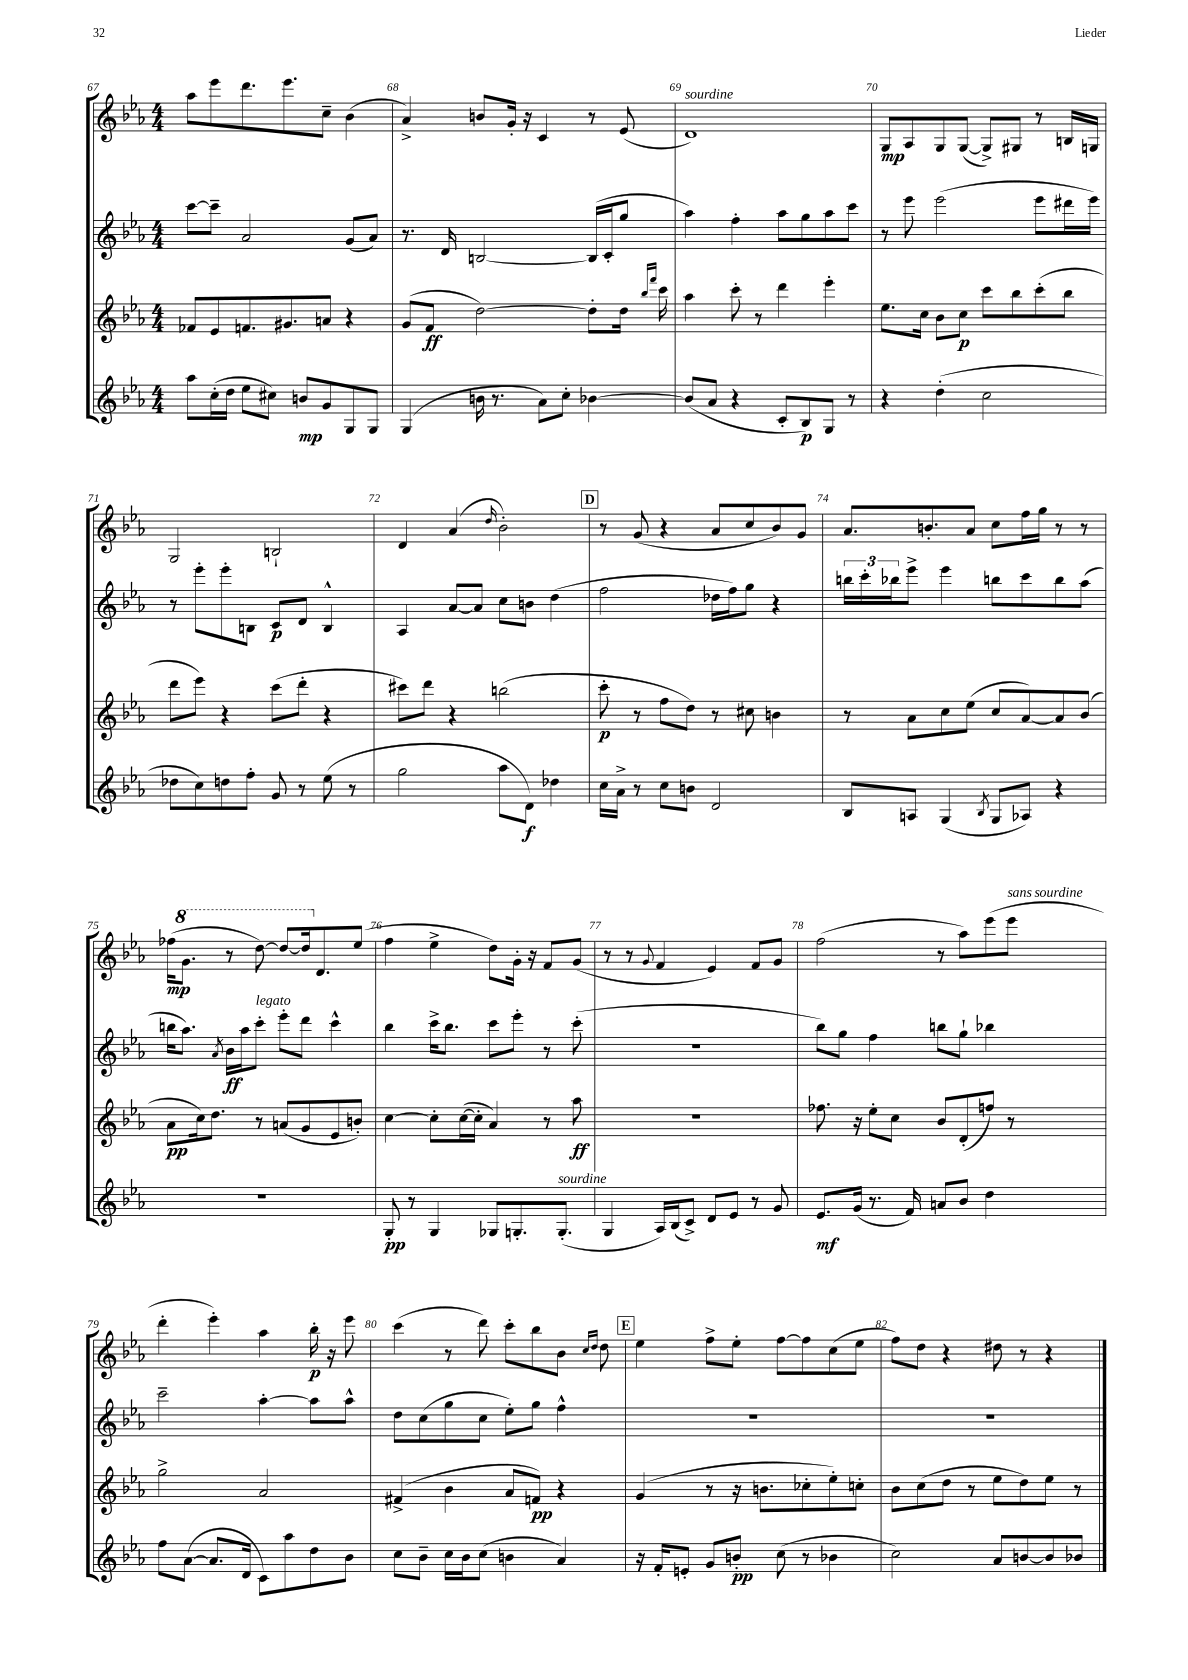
<<
\new StaffGroup <<
\new Staff = "s0" {
    \clef treble \key ees \major \numericTimeSignature \time 4/4
    aes''8 ees'''8 d'''8. ees'''8. c''8-- bes'4( |
    aes'4->) b'8 g'16-. r16 c'4 r8 ees'8( |
    d'1^\markup { \italic "sourdine" }) |
    g8\mp aes8 g8 g8~( g8->) gis8 r8 b16 g16 |
    g2 b2-! |
    d'4 aes'4( \grace { d''16 } bes'2-.) |
    \mark \markup { \box "D" } r8 g'8( r4 aes'8 c''8 bes'8) g'8 |
    aes'8. b'8.-. aes'8 c''8 f''16 g''16 r8 r8 |
    fes''16\mp( \ottava #1 g''8. r8 d'''8~) d'''8~ d'''16 \ottava #0 d'8. ees''8( |
    f''4 ees''4-> d''8) g'16-. r16 f'8 g'8( |
    r8 r8 \appoggiatura { g'8 } f'4 ees'4) f'8 g'8 |
    f''2( r8 aes''8) ees'''8( ees'''8^\markup { \italic "sans sourdine" } |
    d'''4-. ees'''4-.) aes''4 bes''16-.\p r16 ees'''8 |
    c'''4( r8 d'''8) c'''8-. bes''8 bes'8 \grace { c''16 d''16 } d''8 |
    \mark \markup { \box "E" } ees''4 f''8-> ees''8-. f''8~ f''8 c''8( ees''8 |
    f''8) d''8 r4 dis''8 r8 r4 \bar "|." |
}
\new Staff = "s1" {
    \clef treble \key ees \major \numericTimeSignature \time 4/4
    c'''8~ c'''8-- aes'2 g'8( aes'8) |
    r8. d'16 b2~ b16( c'16-. g''8 |
    aes''4) f''4-. aes''8 g''8 aes''8 c'''8 |
    r8 ees'''8 ees'''2( ees'''8 dis'''16 ees'''16) |
    r8 ees'''8-. ees'''8-. b8 c'8\p d'8 b4-^ |
    aes4 aes'8~ aes'8 c''8 b'8 d''4( |
    \mark \markup { \box "D" } f''2 des''16 f''16) g''8 r4 |
    \tuplet 3/2 { b''16 c'''16-. bes''16 } ees'''8-> ees'''4 b''8 c'''8 b''8 aes''8( |
    b''16 aes''8.) \acciaccatura { aes'8 } bes'16\ff aes''16 c'''8-.^\markup { \italic "legato" } ees'''8-. d'''8 c'''4-^ |
    bes''4 c'''16-> bes''8. c'''8 ees'''8-. r8 c'''8-.( |
    r1 |
    bes''8) g''8 f''4 b''8 g''8-! bes''4 |
    c'''2-- aes''4~-. aes''8 aes''8-^ |
    d''8 c''8( g''8 c''8 ees''8-.) g''8 f''4-^ |
    \mark \markup { \box "E" } R1 |
    R1 \bar "|." |
}
\new Staff = "s2" {
    \clef treble \key ees \major \numericTimeSignature \time 4/4
    fes'8 ees'8 f'8. gis'8. a'8 r4 |
    g'8( f'8\ff d''2~) d''8-. d''16 \grace { bes''16 f'''16 } c'''16 |
    aes''4 c'''8-. r8 d'''4 ees'''4-. |
    ees''8. c''16 bes'8 c''8\p c'''8 bes''8 c'''8-.( bes''8 |
    d'''8 ees'''8) r4 c'''8( d'''8-. r4 |
    cis'''8) d'''8 r4 b''2( |
    \mark \markup { \box "D" } c'''8-.\p r8 f''8 d''8) r8 cis''8 b'4 |
    r8 aes'8 c''8 ees''8( c''8 aes'8~) aes'8 bes'8( |
    aes'8\pp c''16) d''8. r8 a'8( g'8 ees'8 b'8-.) |
    c''4~ c''8-. c''16~( c''16-. aes'4) r8 aes''8\ff |
    R1 |
    fes''8. r16 ees''8-. c''8 bes'8 d'8-.( f''8) r8 |
    g''2-> aes'2 |
    fis'4->( bes'4 aes'8 f'8\pp) r4 |
    \mark \markup { \box "E" } g'4( r8 r16 b'8. ces''8-. ees''8-.) c''8-. |
    bes'8 c''8( d''8 r8 ees''8 d''8) ees''8 r8 \bar "|." |
}
\new Staff = "s3" {
    \clef treble \key ees \major \numericTimeSignature \time 4/4
    aes''8 c''16-.( d''16 ees''8 cis''8) b'8\mp g'8 g8 g8 |
    g4( b'16 r8. aes'8) c''8-. bes'4~ |
    bes'8( aes'8 r4 c'8-. bes8\p) g8 r8 |
    r4 d''4-.( c''2 |
    des''8 c''8) d''8 f''8-. g'8 r8 ees''8( r8 |
    g''2 aes''8 d'8\f) des''4 |
    \mark \markup { \box "D" } c''16 aes'16-> r8 c''8 b'8 d'2 |
    bes8 a8 g4( \acciaccatura { bes8 } g8 aes8) r4 |
    R1 |
    g8-.\pp r8 g4 ges8 g8.-. g8.-.^\markup { \italic "sourdine" }( |
    g4 aes16) bes16( c'8->) d'8 ees'8 r8 g'8 |
    ees'8.\mf g'16( r8. f'16) a'8 bes'8 d''4 |
    f''8 aes'8~( aes'8. d'16 c'8) aes''8 d''8 bes'8 |
    c''8 bes'8-- c''16 bes'16 c''8( b'4 aes'4) |
    \mark \markup { \box "E" } r16 f'16-. e'8-. g'8 b'8-.\pp c''8( r8 bes'4 |
    c''2) aes'8 b'8~ b'8 bes'8 \bar "|." |
}
>>
>>
\layout { \context { \Score currentBarNumber = #67 \override BarNumber.break-visibility = ##(#f #t #t) barNumberVisibility = #all-bar-numbers-visible } }
